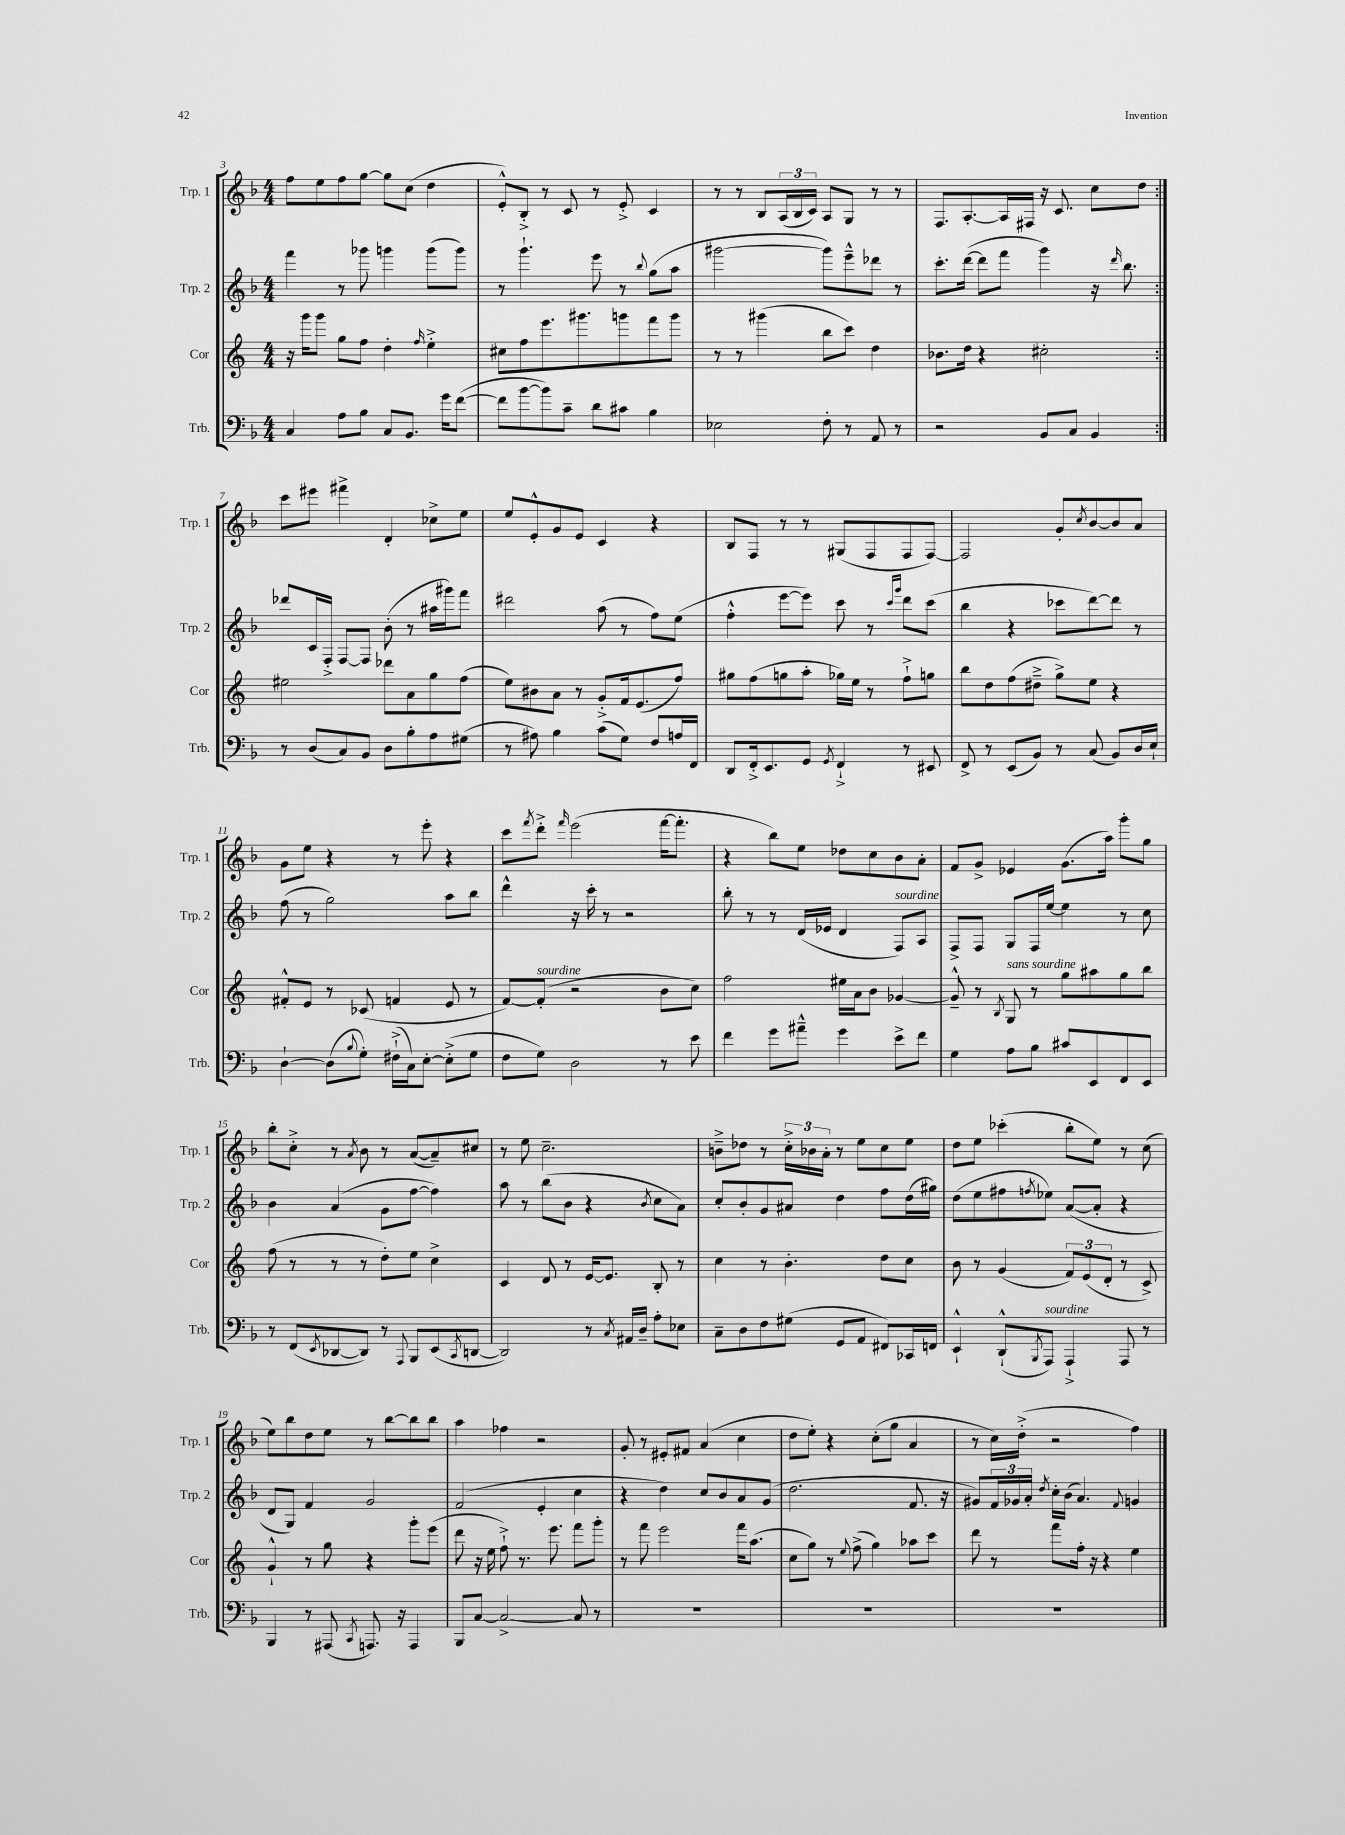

**kern	**kern	**kern	**kern
*staff4	*staff3	*staff2	*staff1
*clefF4	*clefG2	*clefG2	*clefG2
*k[b-]	*k[]	*k[b-]	*k[b-]
*M4/4	*M4/4	*M4/4	*M4/4
4C	16r	4fff	8ff
.	16ggg	.	.
.	8ggg	.	8ee
8A	8gg	8r	8ff
8B-	8ff	8ggg-	[8gg
8C	4dd'	4ggg	8gg]
8.BB-	.	.	(8cc
.	16qqff	.	.
.	4ee'^	(8ggg	4dd
16g	.	.	.
([8f	.	8ggg)	.
=	=	=	=
8f]	8cc#	8r	8e'^^)
[8b-	8ff	4.ggg`	8B-'^
8b-])	8.eee	.	8r
8c~	.	.	8c
.	8.ggg#	.	.
8d	.	8eee	8r
8c#	8ggg	8r	8e'^
.	.	8qqbb-	.
4B-	8fff	(8gg	4c
.	8ggg	8aa	.
=	=	=	=
2E-	8r	[2ggg#	8r
.	8r	.	8r
.	(4ggg#	.	8B-
.	.	.	(24A
.	.	.	24B-
.	.	.	24c)
8F'	8bb	8ggg#])	8A
8r	8ccc)	8eee~^^	8G
8AA	4dd	8ddd-	8r
8r	.	8r	8r
=	=	=	=
2r	8.b-	8.ccc'	8.F
.	16dd	([16ddd	[8.A'
.	4r	8ddd]	.
.	.	8fff	16A]
.	.	.	16F#
8BB-	2cc#'	4ggg)	16r
.	.	.	8.c
8C	.	.	.
4BB-	.	16r	8cc
.	.	16qqddd	.
.	.	8.bb-	.
.	.	.	8dd
=:|!	=:|!	=:|!	=:|!
8r	2ee#	8ddd-	8ccc
(8D	.	16c	8eee#
.	.	16F'^	.
8C)	.	[8F	4fff#^
8BB-	.	8F]	.
8D	8ddd-	(8b-'	4d'
8B-'	8a	8r	.
8A	8gg	16aa#	8cc-^
.	.	16ggg#)	.
(8G#	(8ff	8fff	8ee
=	=	=	=
8r	8ee)	2ddd#	8ee
8A#)	8b#	.	8e'^^
4B-	8a	.	8g
.	8r	.	8e
(8c	8g'^	(8aa	4c
8G)	16f	8r	.
.	(8.e	.	.
8F	.	8ff)	4r
16A	8ff)	(8ee	.
16FF	.	.	.
=	=	=	=
8DD	8gg#	4ff'^^	8B-
16FF'^	(8ff	.	8F
8.EE	.	.	.
.	8gg	[8eee	8r
8GG	8aa'	8eee])	8r
8qGG	.	.	.
4FF`^	16gg-)	8ccc	(8G#
.	16ee	.	.
.	8r	8r	8F
.	.	16qqccc	.
.	.	16qqggg	.
8r	8ff`^	8ddd	8F
8EE#	8gg	(8ccc	[8F)
=	=	=	=
8FF^	8bb	4bb-	2F]
8r	8dd	.	.
(8EE	(8ff	4r	.
8BB-)	8dd#~^	.	.
8r	8gg^)	8ccc-	8g'
.	.	.	8qcc
(8C	8ee	[8ddd)	[8b-
8BB-)	4r	8ddd]	8b-]
16D	.	8r	8a
16E`	.	.	.
=	=	=	=
[4D`	8f#'^^	(8ff	8g
.	8e	8r	8ee
(8D]	8r	2gg)	4r
8qqB-	.	.	.
8G')	(8c-	.	.
(16F#`^	4f	.	8r
16C)	.	.	.
[8E'	.	.	8eee'
(8E'^]	8e	8aa	4r
8G	8r	8bb-	.
=	=	=	=
8F	[8f)	4ddd^^	8ccc
.	.	.	8qfff
8G)	(8f']	.	8ddd'^
.	.	.	16qqfff
2D	2r	16r	(2eee
.	.	16ccc'	.
.	.	8r	.
.	.	2r	.
8r	8b	.	[16fff
.	.	.	8.fff']
8e	8cc)	.	.
=	=	=	=
4f	2ff	8bb-'	4r
.	.	8r	.
8g	.	8r	8bb-)
8a#~^^	.	(16d	8ee
.	.	16e-	.
4g	16ee#	4d	8dd-
.	16a	.	.
.	8b	.	8cc
8e^	[4g-	8F)	8b-
8f	.	8A	8a'
=	=	=	=
4G	8g-~^^]	8F^	8f
.	8r	8F	8g^
.	8qB	.	.
8A	8G	8G	4e-
8B-	8r	16F	.
.	.	[16ee	.
8c#	8gg	4ee]	(8.g
8EE	8aa#	.	.
.	.	.	16aa)
8FF	8gg	8r	8ggg'
8EE	8bb	8cc	8gg
=	=	=	=
8r	(8ff	4b-	8bb-'
(8FF	8r	.	8cc'^
8qEE	.	.	.
[8DD-	8r	(4a	8r
.	.	.	8qa
8DD-])	8r	.	8b-
8r	8dd')	8g	8r
8qqAAA	.	.	.
8BBB-	8ee	[8ff	([8a
(8EE	4cc^	4ff])	8a~])
8qCC	.	.	.
[8DD	.	.	8cc#
=	=	=	=
2DD])	4c	8aa	8r
.	.	8r	8ee
.	8d	(8bb-	2.cc~
.	8r	8b-	.
8r	[16e	4r	.
.	8.e]	.	.
8qC	.	.	.
16AA#	.	.	.
16D~	.	.	.
.	.	8qb-	.
8A'	8B'	8cc	.
8E-	8r	8a)	.
=	=	=	=
8C~	4cc	8cc'	8b~^
8D	.	8b-'	8dd-
8F	8r	8g	8r
(8G#	4.b'	8a#	24cc'^
.	.	.	24b-
.	.	.	24a'
8GG	.	4dd	8r
8AA	.	.	8ee
8FF#)	8dd	8ff	8cc
16CC-	8cc	(16dd	8ee
16FF	.	16gg#)	.
=	=	=	=
4EE`^^	8b	(8dd	8dd
.	8r	8ee	8ee
(8DD`^^	(4g	8ff#	(4ccc-'
8qBBB-	.	8qff	.
8AAA)	.	8ee-)	.
4AAA`^	12f)	([8a	8bb-'
.	(12e	.	.
.	.	8a']	8ee)
.	12d'	.	.
8AAA	8r	4r	8r
8r	8c^)	.	(8cc
=	=	=	=
4BBB-	4g`^^	8d	8ee)
.	.	8G)	8bb-
8r	8r	4f	8dd
(8AAA#	8gg	.	8ee
8qCC	.	.	.
8.AAA)	4r	2g	8r
.	.	.	[8bb-
16r	.	.	.
4AAA	8ggg'	.	8bb-]
.	(8eee	.	8bb-
=	=	=	=
8BBB-	8ddd	(2f	4aa
[8C	16r	.	.
.	16ee	.	.
2C^_	8ff`^)	.	4ff-
.	8.r	.	.
.	.	4e'	2r
.	8.eee	.	.
8C]	8fff	4cc	.
8r	8ggg'	.	.
=	=	=	=
1r	8r	4r	8g'
.	8fff	.	8r
.	2eee	4dd)	8e#'
.	.	.	8f#
.	.	8cc	(4a
.	.	8b-	.
.	16fff	8a	4cc
.	(8.aa	.	.
.	.	(8g	.
=	=	=	=
1r	8cc	2.dd	8dd
.	8gg)	.	8ee')
.	8r	.	4r
.	8qqee	.	.
.	(8ff^	.	.
.	4gg)	.	(8cc'
.	.	.	8gg
.	8aa-	8.f	4a
.	8ccc	.	.
.	.	16r	.
=	=	=	=
1r	8ddd	8g#)	8r
.	8r	24f	16cc)
.	.	24g-	.
.	.	.	(16dd'^
.	.	24a'	.
.	.	8qdd	.
.	8fff	16cc'	2r
.	.	(16b-	.
.	16ff'	4.a)	.
.	16r	.	.
.	4r	.	.
.	.	8qqf	.
.	4ee	4g	4ff)
==	==	==	==
*-	*-	*-	*-
